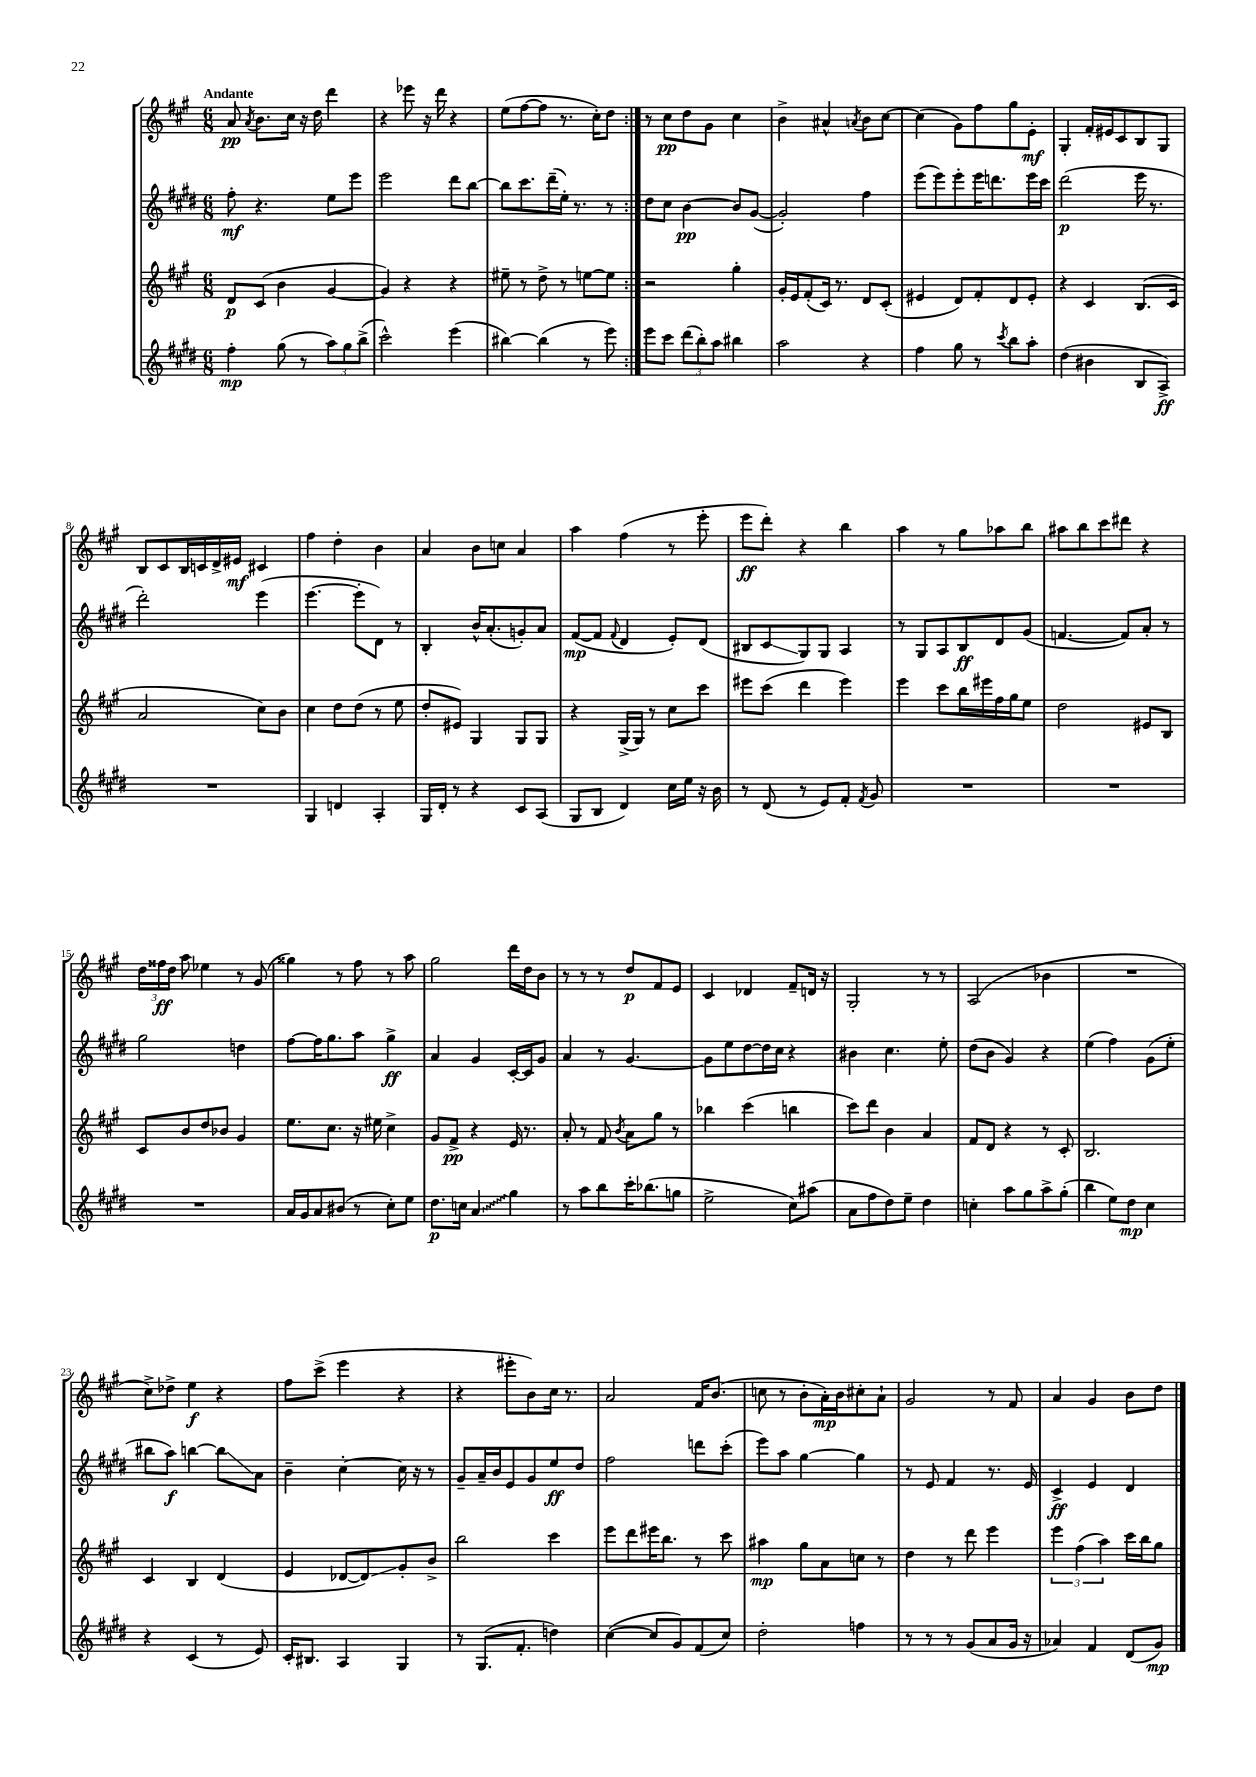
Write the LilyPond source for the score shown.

<<
\new StaffGroup <<
\new Staff = "s0" {
    \clef treble \key a \major \numericTimeSignature \time 6/8 \tempo "Andante"
    \autoBeamOff \repeat volta 2 { a'8\pp \acciaccatura { a'8 } b'8.[ cis''16] r16 d''16 d'''4 |
    r4 ees'''8 r16 d'''16 r4 |
    e''8[( fis''8~ fis''8] r8. cis''16[-.) d''8] | }
    r8 cis''8[\pp d''8 gis'8] cis''4 |
    b'4-> ais'4-^ \acciaccatura { a'8 } b'8[ cis''8]~ |
    cis''4( gis'8[) fis''8 gis''8 e'8]-.\mf |
    gis4-. fis'16[-. eis'16 cis'8 b8 gis8] |
    b8[ cis'8 b16 c'16 d'16-> eis'16]\mf cis'4 |
    fis''4 d''4-. b'4 |
    a'4 b'8[ c''8] a'4 |
    a''4 fis''4( r8 e'''8-. |
    e'''8[\ff d'''8]-.) r4 b''4 |
    a''4 r8 gis''8[ aes''8 b''8] |
    ais''8[ b''8 cis'''8 dis'''8] r4 |
    \tuplet 3/2 { d''16[ fisis''16\ff d''16] } a''8 ees''4 r8 gis'8( |
    gisis''4) r8 fis''8 r8 a''8 |
    gis''2 d'''16[ d''16 b'8] |
    r8 r8 r8 d''8[\p fis'8 e'8] |
    cis'4 des'4 fis'8[-- d'16] r16 |
    gis2-. r8 r8 |
    a2( bes'4 |
    R2. |
    cis''8[->) des''8]-> e''4\f r4 |
    fis''8[ cis'''8]->( e'''4 r4 |
    r4 eis'''8[-. b'8) cis''16] r8. |
    a'2 fis'16[ b'8.]( |
    c''8 r8 b'8[-. a'16-.\mp) b'16 cis''8-. a'8]-! |
    gis'2 r8 fis'8 |
    a'4 gis'4 b'8[ d''8] \bar "|." |
}
\new Staff = "s1" {
    \clef treble \key e \major \numericTimeSignature \time 6/8
    \autoBeamOff \repeat volta 2 { fis''8-.\mf r4. e''8[ e'''8] |
    e'''2 dis'''8[ b''8]~ |
    b''8[ cis'''8. dis'''16--( e''16]-.) r8. r8 | }
    dis''8[ cis''8] b'4~\pp b'8[ gis'8]~( |
    gis'2-.) fis''4 |
    e'''8[( e'''8) e'''8-. e'''16 d'''8. e'''16 cis'''16] |
    dis'''2\p( e'''16 r8. |
    dis'''2-.) e'''4( |
    e'''4.~ e'''8[-. dis'8]) r8 |
    b4-. b'16[-^ a'8.-.( g'8-.) a'8] |
    fis'8[~\mp( fis'8] \appoggiatura { fis'8 } dis'4 e'8[-.) dis'8]( |
    bis8[ cis'8\glissando gis8) gis8] a4 |
    r8 gis8[ a8 b8\ff dis'8 gis'8]( |
    f'4.~ f'8[) a'8]-. r8 |
    gis''2 d''4 |
    fis''8[~ fis''16 gis''8. a''8] gis''4->\ff |
    a'4 gis'4 cis'16[~-. cis'16 gis'8] |
    a'4 r8 gis'4.~ |
    gis'8[ e''8 dis''8~ dis''16 cis''16] r4 |
    bis'4 cis''4. e''8-. |
    dis''8[( b'8] gis'4) r4 |
    e''4( fis''4) gis'8[( e''8]-. |
    bis''8[ a''8]\f) b''4~ b''8[\glissando a'8] |
    b'4-- cis''4~-. cis''16 r16 r8 |
    gis'8[-- a'16-- b'16 e'8 gis'8 e''8\ff dis''8] |
    fis''2 d'''8[ cis'''8]-.( |
    e'''8[) a''8] gis''4~ gis''4 |
    r8 e'8 fis'4 r8. e'16 |
    cis'4->\ff e'4 dis'4 \bar "|." |
}
\new Staff = "s2" {
    \clef treble \key a \major \numericTimeSignature \time 6/8
    \autoBeamOff \repeat volta 2 { d'8[\p cis'8]( b'4 gis'4~ |
    gis'4) r4 r4 |
    eis''8-- r8 d''8-> r8 e''8[~ e''8] | }
    r2 gis''4-. |
    gis'16[-. e'16 fis'8-.( cis'16]) r8. d'8[ cis'8]-.( |
    eis'4 d'8[) fis'8-. d'8 eis'8]-. |
    r4 cis'4 b8.[( cis'16] |
    a'2 cis''8[) b'8] |
    cis''4 d''8[ d''8]( r8 e''8 |
    d''8[-. eis'8]) gis4 gis8[ gis8] |
    r4 gis16[->( gis16]) r8 cis''8[ cis'''8] |
    eis'''8[ cis'''8]( d'''4 eis'''4) |
    e'''4 cis'''8[ b''16 eis'''16 fis''16 gis''16 e''8] |
    d''2 eis'8[ b8] |
    cis'8[ b'8 d''8 bes'8] gis'4 |
    e''8.[ cis''8.] r16 eis''16 cis''4-> |
    gis'8[ fis'8]->\pp r4 e'16 r8. |
    a'8-. r8 fis'8 \acciaccatura { b'8 } a'8[ gis''8] r8 |
    bes''4 cis'''4( b''4 |
    cis'''8[) d'''8] b'4 a'4 |
    fis'8[ d'8] r4 r8 cis'8-. |
    b2. |
    cis'4 b4 d'4( |
    e'4 des'8[~ des'8\glissando) gis'8-. b'8]-> |
    b''2 cis'''4 |
    e'''8[ d'''8 eis'''16 b''8.] r8 cis'''8 |
    ais''4\mp gis''8[ a'8 c''8] r8 |
    d''4 r8 d'''8 e'''4 |
    \tuplet 3/2 { e'''4 fis''4( a''4) } cis'''16[ b''16 gis''8] \bar "|." |
}
\new Staff = "s3" {
    \clef treble \key e \major \numericTimeSignature \time 6/8
    \autoBeamOff \repeat volta 2 { fis''4-.\mp gis''8( r8 \tuplet 3/2 { a''8[) gis''8 b''8]->( } |
    cis'''2-^) e'''4( |
    bis''4~) bis''4( r8 e'''8) | }
    e'''8[ cis'''8] \tuplet 3/2 { dis'''8[( b''8-.) a''8] } bis''4 |
    a''2 r4 |
    fis''4 gis''8 r8 \acciaccatura { cis'''8 } b''8[ a''8]-. |
    dis''4( bis'4 b8[ a8]->\ff) |
    R2. |
    gis4 d'4 a4-. |
    gis16[ dis'16]-. r8 r4 cis'8[ a8]( |
    gis8[ b8] dis'4) cis''16[ e''16] r16 b'16 |
    r8 dis'8( r8 e'8[) fis'8]-. \acciaccatura { fis'8 } gis'8 |
    R2. |
    R2. |
    R2. |
    a'16[ gis'16 a'8 bis'8]( r8 cis''8[-.) e''8] |
    dis''8.[\p c''16] \once \override Glissando.style = #'zigzag a'4\glissando gis''4 |
    r8 a''8[ b''8 cis'''16-. bes''8.( g''8] |
    e''2-> cis''8[) ais''8]( |
    a'8[ fis''8 dis''8) e''8]-- dis''4 |
    c''4-. a''8[ gis''8 a''8-> gis''8]-.( |
    b''4 e''8[) dis''8]\mp cis''4 |
    r4 cis'4( r8 e'8) |
    cis'16[-. bis8.] a4 gis4 |
    r8 gis8.[( fis'8.]-. d''4) |
    cis''4~( cis''8[ gis'8) fis'8( cis''8]) |
    dis''2-. f''4 |
    r8 r8 r8 gis'8[( a'8 gis'16] r16 |
    aes'4) fis'4 dis'8[( gis'8]\mp) \bar "|." |
}
>>
>>
